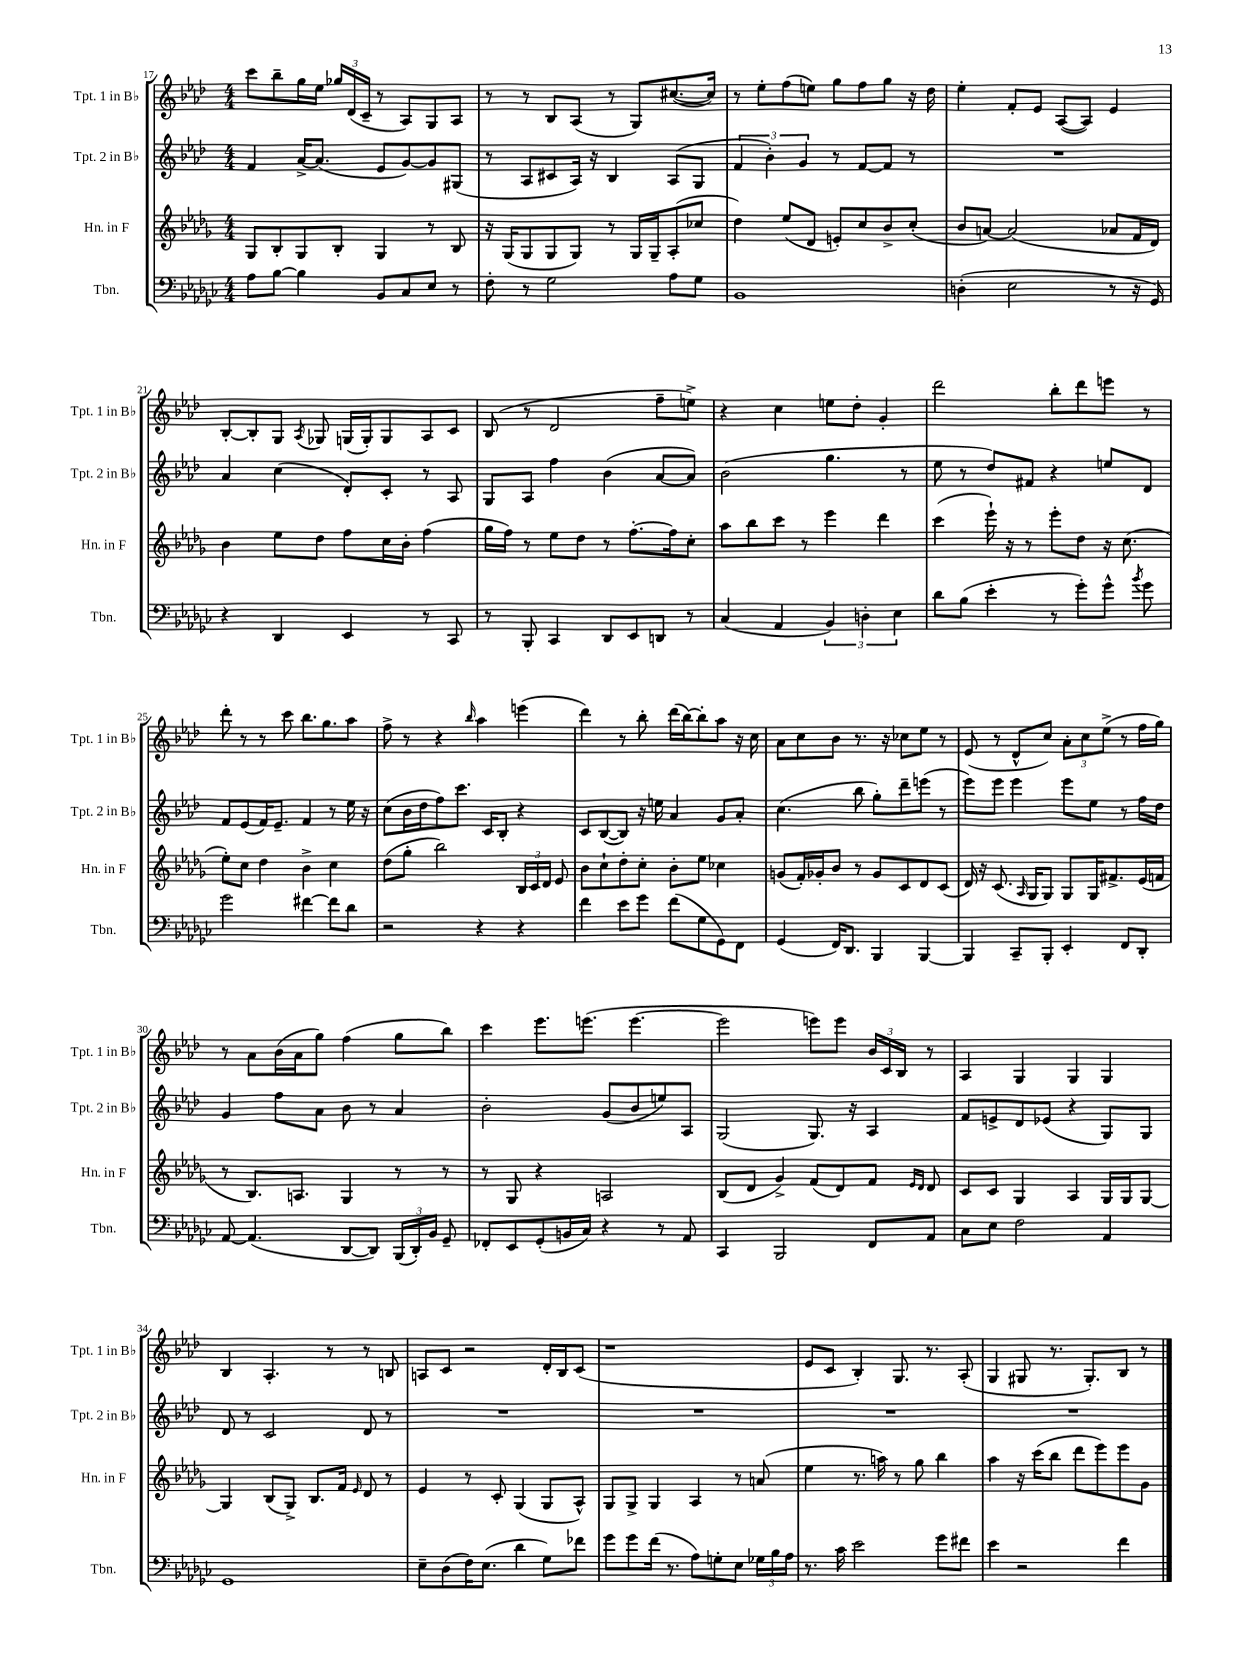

**kern	**kern	**kern	**kern
*staff4	*staff3	*staff2	*staff1
*clefF4	*clefG2	*clefG2	*clefG2
*k[b-e-a-d-g-c-]	*k[b-e-a-d-g-]	*k[b-e-a-d-]	*k[b-e-a-d-]
*M4/4	*M4/4	*M4/4	*M4/4
8A-\L	8G-/L	4f/	8ccc\L
[8B-\J	8B-'/	.	8bb-~\
4B-\]	8G-/	[16a-^/LK	16gg\L
.	.	(8.a-/]J	16ee-\JJ
.	8B-'/J	.	24gg-/LL
.	.	.	(24d-/
.	.	.	24c~/JJ
8BB-/L	4G-/	8e-/L	8r
8C-/	.	[8g/)	8A-/L)
8E-/J	8r	8g/]	8G/
8r	8B-/	(8G#/J	8A-/J
=	=	=	=
8F'\	16r	8r	8r
.	(16G-/LK	.	.
8r	8G-/	8A-/L	8r
2G-\	8G-/	8c#/	8B-/L
.	8G-/J)	16A-/Jk)	(8A-/J
.	.	16r	.
.	8r	4B-/	8r
.	16G-/LL	.	8G/L)
.	16G-~/J	.	.
8A-\L	(8A-'/	(8A-/L	([8.cc#/
8G-\J	8cc-/J	8G/J	.
.	.	.	16cc#/]Jk)
=	=	=	=
1BB-	4dd-\)	6f/	8r
.	.	.	8ee-'\L
.	.	6b-'\)	.
.	(8ee-/L	.	(8ff\
.	.	6g/	.
.	8d-/J	.	8ee\J)
.	8e'/L)	8r	8gg\L
.	8cc/	[8f/L	8ff\
.	8b-^/	8f/]J	8gg\J
.	(8cc'/J	8r	16r
.	.	.	16dd-\
=	=	=	=
(4D'\	8b-/L	1r	4ee-'\
.	[8a/J)	.	.
2E-\	(2a/]	.	8f'/L
.	.	.	8e-/J
.	.	.	([8A-/L
.	.	.	8A-/]J)
8r	8a-/L	.	4e-/
16r	16f/L	.	.
16GG-/)	16d-/JJ)	.	.
=	=	=	=
4r	4b-\	4a-/	[8B-'/L
.	.	.	8B-'/]
4DD-/	8ee-\L	(4cc\	8G/J
.	.	.	8qA-/
.	8dd-\J	.	8G-/
4EE-/	8ff\L	8d-'/L)	(16G/LL
.	.	.	16G'/J)
.	16cc\L	8c'/J	8G/
.	16b-'\JJ	.	.
8r	(4ff\	8r	8A-/
8CC-/	.	8A-/	8c/J
=	=	=	=
8r	16gg-\LL	8G/L	(8B-/
.	16ff\JJ)	.	.
8BBB-'/	8r	8A-/J	8r
4CC-/	8ee-\L	4ff\	2d-/
.	8dd-\J	.	.
8DD-/L	8r	(4b-\	.
8EE-/	[8.ff'\L	.	.
8DD/J	.	[8a-/L	8ff~\L
.	16ff\]k	.	.
8r	8cc'\J	8a-/]J)	8ee^\J)
=	=	=	=
(4C-/	8aa-\L	(2b-\	4r
.	8bb-\	.	.
4AA-/	8ccc\J	.	4cc\
.	8r	.	.
6BB-/)	4eee-\	4.gg\	8ee\L
.	.	.	8dd-'\J
6D'\	.	.	.
.	4ddd-\	.	4g'/
6E-\	.	.	.
.	.	8r	.
=	=	=	=
8d-\L	(4ccc\	8ee-\	2ddd-\
(8B-\J	.	8r	.
4e-'\	16eee-`\)	8dd-/L)	.
.	16r	.	.
.	8r	8f#/J	.
8r	8eee-'\L	4r	8bb-'\L
8g-'\L)	8dd-\J	.	8ddd-\
8g-^^\J	16r	8ee/L	8eee\J
.	(8.cc\	.	.
8qb-/	.	.	.
8g-\	.	8d-/J	8r
=	=	=	=
2g-\	8ee-'\L)	8f/L	8ddd-'\
.	8cc\J	(8e-/	8r
.	4dd-\	16f/K)	8r
.	.	8.e-~/J	.
.	.	.	8ccc\
[4f#\	4b-^\	4f/	8.bb-\L
.	.	.	8.gg\
8f#\]L	4cc\	8r	.
8d-\J	.	16ee-\	8aa-\J
.	.	16r	.
=	=	=	=
2r	(8dd-\L	(8cc\L	8ff^\
.	8gg-'\J	16b-\L	8r
.	.	16dd-\J	.
.	2bb-\)	8ff\)	4r
.	.	8.ccc\J	.
.	.	.	16qqbb-/
4r	.	.	4aa-\
.	.	16c/LK	.
.	.	8B-'/J	.
4r	24B-/LL	4r	(4eee\
.	24c/	.	.
.	24d-/JJ	.	.
.	8e-/	.	.
=	=	=	=
4f\	8b-\L	8c/L	4ddd-\)
.	8cc`\	([8B-/	.
8e-\L	8dd-'\	8B-/]J)	8r
8g-\J	8cc'\J	16r	8bb-'\
.	.	16ee\	.
(8f\L	8b-'\L	4a-/	(16ddd-\LL
.	.	.	[16bb-\J)
8G-\	8ee-\J	.	8bb-'\]
8GG-\)	4cc-\	8g/L	8aa-\J
8FF\J	.	8a-'/J	16r
.	.	.	16cc\
=	=	=	=
(4GG-/	(8g/L	(4.cc\	8a-\L
.	16f'/L)	.	8cc\
.	16g-'/J	.	.
16FF/LK)	8b-/J	.	8b-\J
8.DD-/J	.	.	.
.	8r	8bb-\	8.r
4BBB-/	8g-/L	8gg'\L)	.
.	.	.	16r
.	8c/	8ddd-~\	8cc-\L
[4BBB-/	8d-/	(8eee\J	8ee-\J
.	(8c/J	8r	8r
=	=	=	=
4BBB-/]	16d-/)	8eee-\L)	(8e-/
.	16r	.	.
.	(8.c/	8eee-\J	8r
8CC-~/L	.	4eee-\	8d-^^/L
.	16qqA-/	.	.
.	16G-/LK	.	.
8BBB-'/J	8G-/J)	.	8cc/J)
4EE-'/	8G-/L	8eee-\L	12a-'\L
.	.	.	12cc\
.	16G-/K	8ee-\J	.
.	.	.	(12ee-^\J
.	8.f#^/	.	.
8FF/L	.	8r	8r
8DD-'/J	(16e-/L	16ff\LL	16ff\LL
.	16f/JJ	16dd-\JJ	16gg\JJ)
=	=	=	=
[8AA-/	8r	4g/	8r
(4.AA-/]	8.B-/L)	.	8a-\L
.	.	8ff\L	(16b-\L
.	8.A/J	.	16a-\J
.	.	8a-\J	8gg\J)
[8DD-/L	4G-/	8b-\	(4ff\
8DD-/]J)	.	8r	.
(24BBB-/LL	8r	4a-/	8gg\L
24DD-'/)	.	.	.
24BB-/JJ	.	.	.
8GG-~/	8r	.	8bb-\J)
=	=	=	=
8FF-'/L	8r	2b-'\	4ccc\
8EE-/	8G-/	.	.
(8GG-'/	4r	.	8.eee-\L
16BB/L	.	.	.
16C-/JJ)	.	.	(8.eee\J
4r	2A/	(8g/L	.
.	.	8b-/	[4.eee\
8r	.	8ee/)	.
8AA-/	.	8A-/J	.
=	=	=	=
4CC-/	(8B-/L	(2G/	2eee\]
.	8d-/J	.	.
2BBB-/	4g-^/)	.	.
.	(8f/L	8.G/)	8eee\L)
.	8d-/)	.	8eee\J
.	.	16r	.
8FF/L	8f/J	4A-/	24b-/LL
.	.	.	24c/
.	.	.	24B-/JJ
.	16qqe-/LL	.	.
.	16qqd-/JJ	.	.
8AA-/J	8d-/	.	8r
=	=	=	=
8C-\L	8c/L	8f/L	4A-/
8E-\J	8c/J	8e^/	.
2F\	4G-/	8d-/	4G/
.	.	(8e-/J	.
.	4A-/	4r	4G/
4AA-/	16G-/LL	8G/L)	4G/
.	16G-/J	.	.
.	[8G-/J	8G/J	.
=	=	=	=
1GG-	4G-/]	8d-/	4B-/
.	.	8r	.
.	(8B-/L	2c/	4.A-'/
.	8G-^/J)	.	.
.	8.B-/L	.	.
.	.	.	8r
.	16f/Jk	.	.
.	16qqe-/	.	.
.	8d-/	8d-/	8r
.	8r	8r	8B/
=	=	=	=
8E-~\L	4e-/	1r	8A/L
(8D-\	.	.	8c/J
16F\K)	8r	.	2r
(8.E-\J	.	.	.
.	8c'/	.	.
4d-\	(4G-/	.	.
8G-\L)	8G-/L	.	16d-'/LL
.	.	.	16B-/J
8f-\J	8A-^^/J)	.	(8c/J
=	=	=	=
8g-\L	8G-/L	1r	1r
8g-\	8G-^/J	.	.
(16f\Jk	4G-/	.	.
8.r	.	.	.
8A-\L)	4A-/	.	.
8G'\	.	.	.
8E-\J	8r	.	.
24G-\LL	(8a/	.	.
24B-\	.	.	.
24A-\JJ	.	.	.
=	=	=	=
8.r	4ee-\	1r	8e-/L
.	.	.	8c/J
16c-\	.	.	.
2e-\	8.r	.	4B-'/)
.	16aa\)	.	.
.	8r	.	8.G/
.	8gg-\	.	.
.	.	.	8.r
8g-\L	4bb-\	.	.
8f#\J	.	.	(8A-'/
=	=	=	=
4e-\	4aa-\	1r	4G/
2r	16r	.	8G#/
.	(16ccc\LK	.	.
.	8bb-\J	.	8.r
.	8ddd-\L	.	.
.	.	.	8.G#'/L)
.	8eee-\)	.	.
4f\	8eee-\	.	8B-/J
.	8g-\J	.	8r
==	==	==	==
*-	*-	*-	*-
